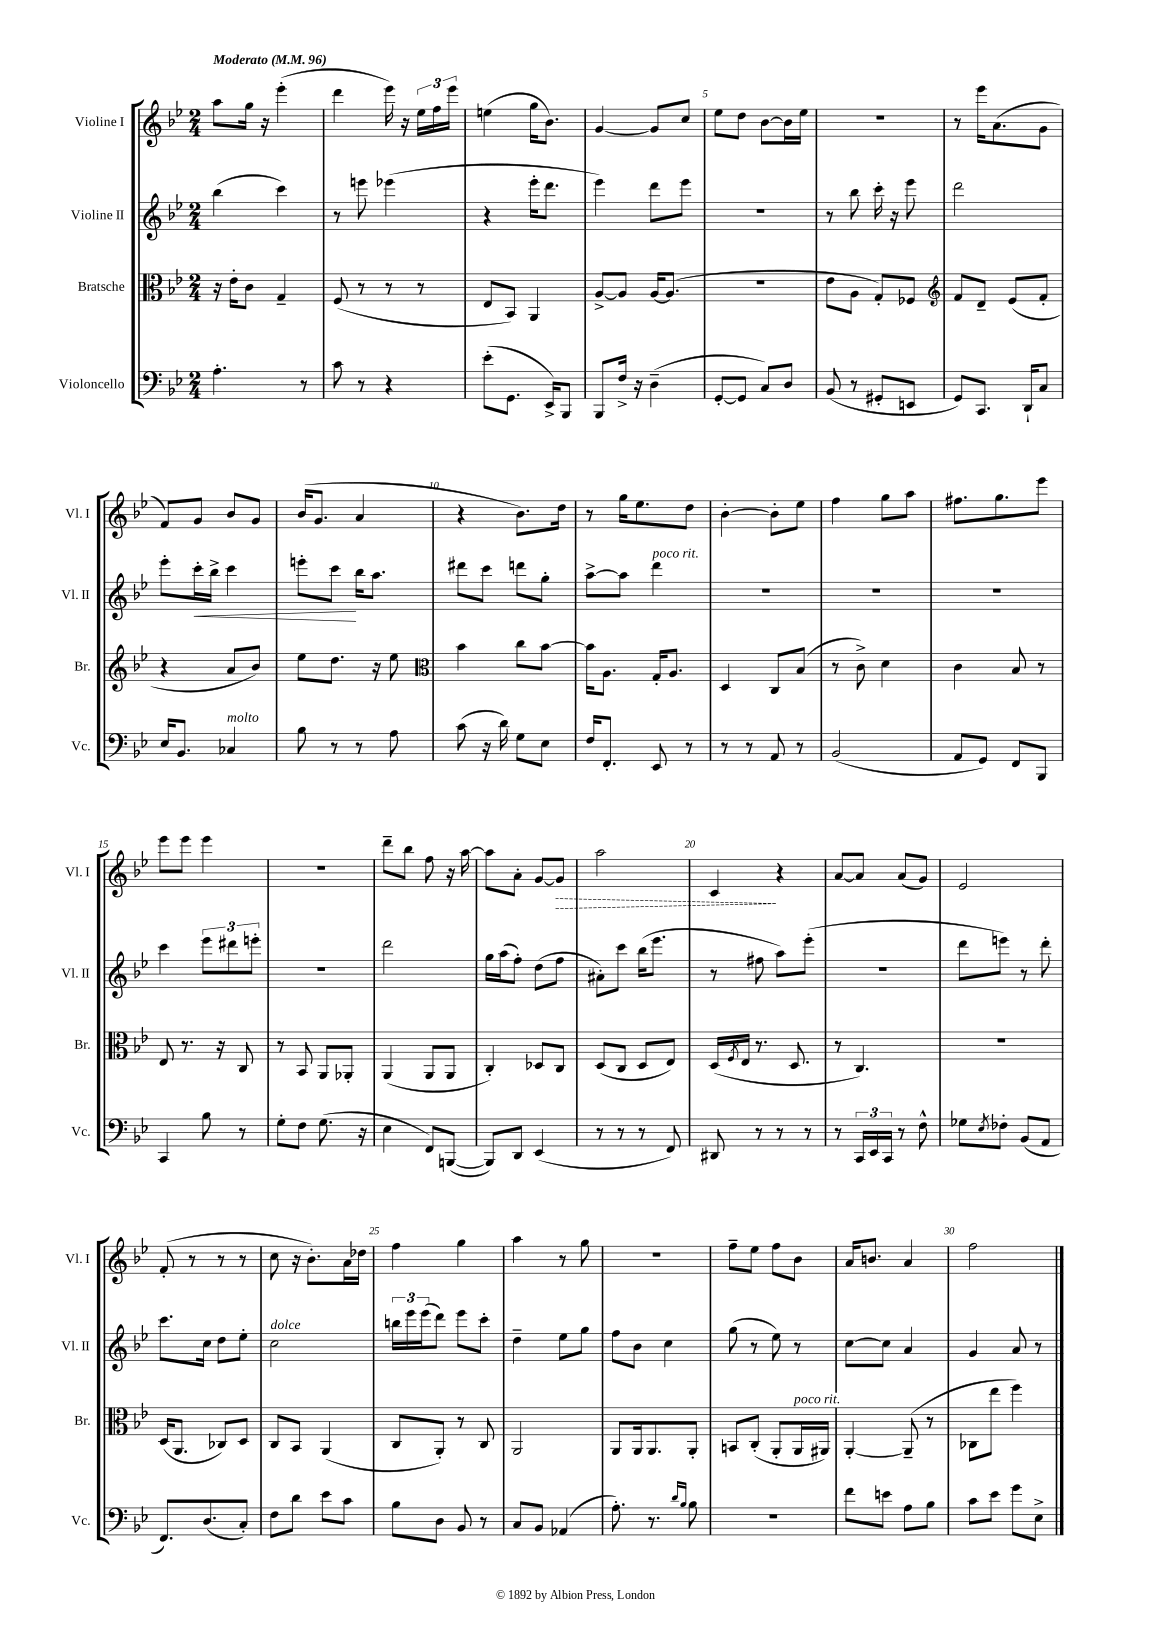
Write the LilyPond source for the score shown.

<<
\new StaffGroup <<
\new Staff = "s0" \with { instrumentName = "Violine I" shortInstrumentName = "Vl. I" } {
    \clef treble \key bes \major \numericTimeSignature \time 2/4 \tempo "Moderato" 4 = 96
    a''8 g''16 r16 ees'''4-.( |
    d'''4 ees'''16) r16 \tuplet 3/2 { ees''16 f''16 ees'''16 } |
    e''4( g''16 bes'8.) |
    g'4~ g'8 c''8 |
    ees''8 d''8 bes'8~ bes'16 ees''16 |
    R2 |
    r8 ees'''16 a'8.( g'8 |
    f'8) g'8 bes'8 g'8 |
    bes'16( g'8. a'4 |
    r4 bes'8.) d''16 |
    r8 g''16 ees''8. d''8 |
    bes'4~-. bes'8-. ees''8 |
    f''4 g''8 a''8 |
    fis''8. g''8. ees'''8 |
    ees'''8 ees'''8 ees'''4 |
    R2 |
    d'''8-- bes''8 f''8 r16 a''16~ |
    a''8 a'8-. g'8~ \once \override Hairpin.style = #'dashed-line g'8\> |
    a''2 |
    c'4\! r4 |
    a'8~ a'8 a'8( g'8) |
    ees'2 |
    f'8-.( r8 r8 r8 |
    c''8 r16 bes'8.-.) a'16 des''16 |
    f''4 g''4 |
    a''4 r8 g''8 |
    R2 |
    f''8-- ees''8 f''8 bes'8 |
    a'16 b'8. a'4 |
    f''2 \bar "|." |
}
\new Staff = "s1" \with { instrumentName = "Violine II" shortInstrumentName = "Vl. II" } {
    \clef treble \key bes \major \numericTimeSignature \time 2/4
    bes''4( c'''4) |
    r8 e'''8 ees'''4( |
    r4 ees'''16-. d'''8. |
    ees'''4) d'''8 ees'''8 |
    R2 |
    r8 bes''8 c'''16-. r16 ees'''8 |
    d'''2 |
    ees'''8-. c'''16-.\< bes''16-> c'''4 |
    e'''8-. c'''8\! bes''16 a''8. |
    dis'''8 c'''8 d'''8 g''8-. |
    a''8~-> a''8 d'''4^\markup { \italic "poco rit." } |
    R2 |
    R2 |
    R2 |
    c'''4 \tuplet 3/2 { ees'''8 dis'''8 e'''8-. } |
    R2 |
    d'''2 |
    g''16 a''16( f''8-.) d''8( f''8 |
    ais'8-.) c'''8 bes''16( ees'''8. |
    r8 fis''8 a''8) ees'''8-.( |
    R2 |
    d'''8 e'''8) r8 d'''8-. |
    c'''8. c''16 d''8 ees''8-. |
    c''2^\markup { \italic "dolce" } |
    \tuplet 3/2 { b''16 ees'''16 ees'''16( } d'''8) ees'''8 c'''8-. |
    d''4-- ees''8 g''8 |
    f''8 bes'8 c''4 |
    g''8( r8 ees''8) r8 |
    c''8~ c''8 a'4 |
    g'4 a'8 r8 \bar "|." |
}
\new Staff = "s2" \with { instrumentName = "Bratsche" shortInstrumentName = "Br." } {
    \clef alto \key bes \major \numericTimeSignature \time 2/4
    r16 ees'16-. c'8 g4-- |
    f8( r8 r8 r8 |
    ees8 bes,8) a,4 |
    a8~-> a8 a16~ a8.( |
    R2 |
    ees'8 a8 g8-.) fes8 |
    \clef treble f'8 d'8-- ees'8( f'8-. |
    r4 a'8 bes'8) |
    ees''8 d''8. r16 ees''8 |
    \clef alto bes'4 c''8 bes'8~ |
    bes'16 a8. g16-. a8. |
    d4 c8 bes8( |
    r8 c'8->) d'4 |
    c'4 bes8 r8 |
    ees8 r8. r16 c8 |
    r8 bes,8 a,8 aes,8-. |
    a,4( a,8 a,8 |
    c4-.) des8 c8 |
    d8( c8 d8 ees8) |
    d16( \acciaccatura { f8 } ees16 r8. d8. |
    r8 c4.) |
    R2 |
    d16( a,8. ces8) d8 |
    c8 bes,8 a,4( |
    c8 a,8-.) r8 c8 |
    a,2 |
    a,8 a,16 a,8. a,8-. |
    b,8 c8-.( a,8-. a,16^\markup { \italic "poco rit." } ais,16) |
    a,4~-. a,8--( r8 |
    ces8 ees''8 f''4) \bar "|." |
}
\new Staff = "s3" \with { instrumentName = "Violoncello" shortInstrumentName = "Vc." } {
    \clef bass \key bes \major \numericTimeSignature \time 2/4
    a4.-. r8 |
    c'8 r8 r4 |
    ees'8-.( g,8. ees,16->) bes,,8 |
    bes,,8 f16-> r16 d4--( |
    g,8~-. g,8 c8) d8 |
    bes,8( r8 gis,8-. e,8 |
    g,8) c,8. d,16-! c8 |
    ees16 bes,8. ces4^\markup { \italic "molto" } |
    bes8 r8 r8 a8 |
    c'8( r16 d'16) g8 ees8 |
    f16 f,8.-. ees,8 r8 |
    r8 r8 a,8 r8 |
    bes,2( |
    a,8 g,8) f,8 bes,,8 |
    c,4 bes8 r8 |
    g8-. f8 g8.( r16 |
    ees4 f,8) b,,8~( |
    b,,8) d,8 ees,4( |
    r8 r8 r8 f,8) |
    dis,8 r8 r8 r8 |
    r8 \tuplet 3/2 { c,16 ees,16 c,16 } r8 f8-^ |
    ges8 \acciaccatura { ees8 } fes8-. bes,8( a,8 |
    f,8.) d8.( c8-.) |
    f8 d'8 ees'8 c'8 |
    bes8 d8 bes,8 r8 |
    c8 bes,8 aes,4( |
    a8.-.) r8. \grace { d'16 bes16 } bes8 |
    R2 |
    f'8 e'8 a8 bes8 |
    c'8 ees'8 g'8 ees8-> \bar "|." |
}
>>
>>
\layout { \context { \Score \override BarNumber.break-visibility = ##(#f #t #t) barNumberVisibility = #(every-nth-bar-number-visible 5) } }
